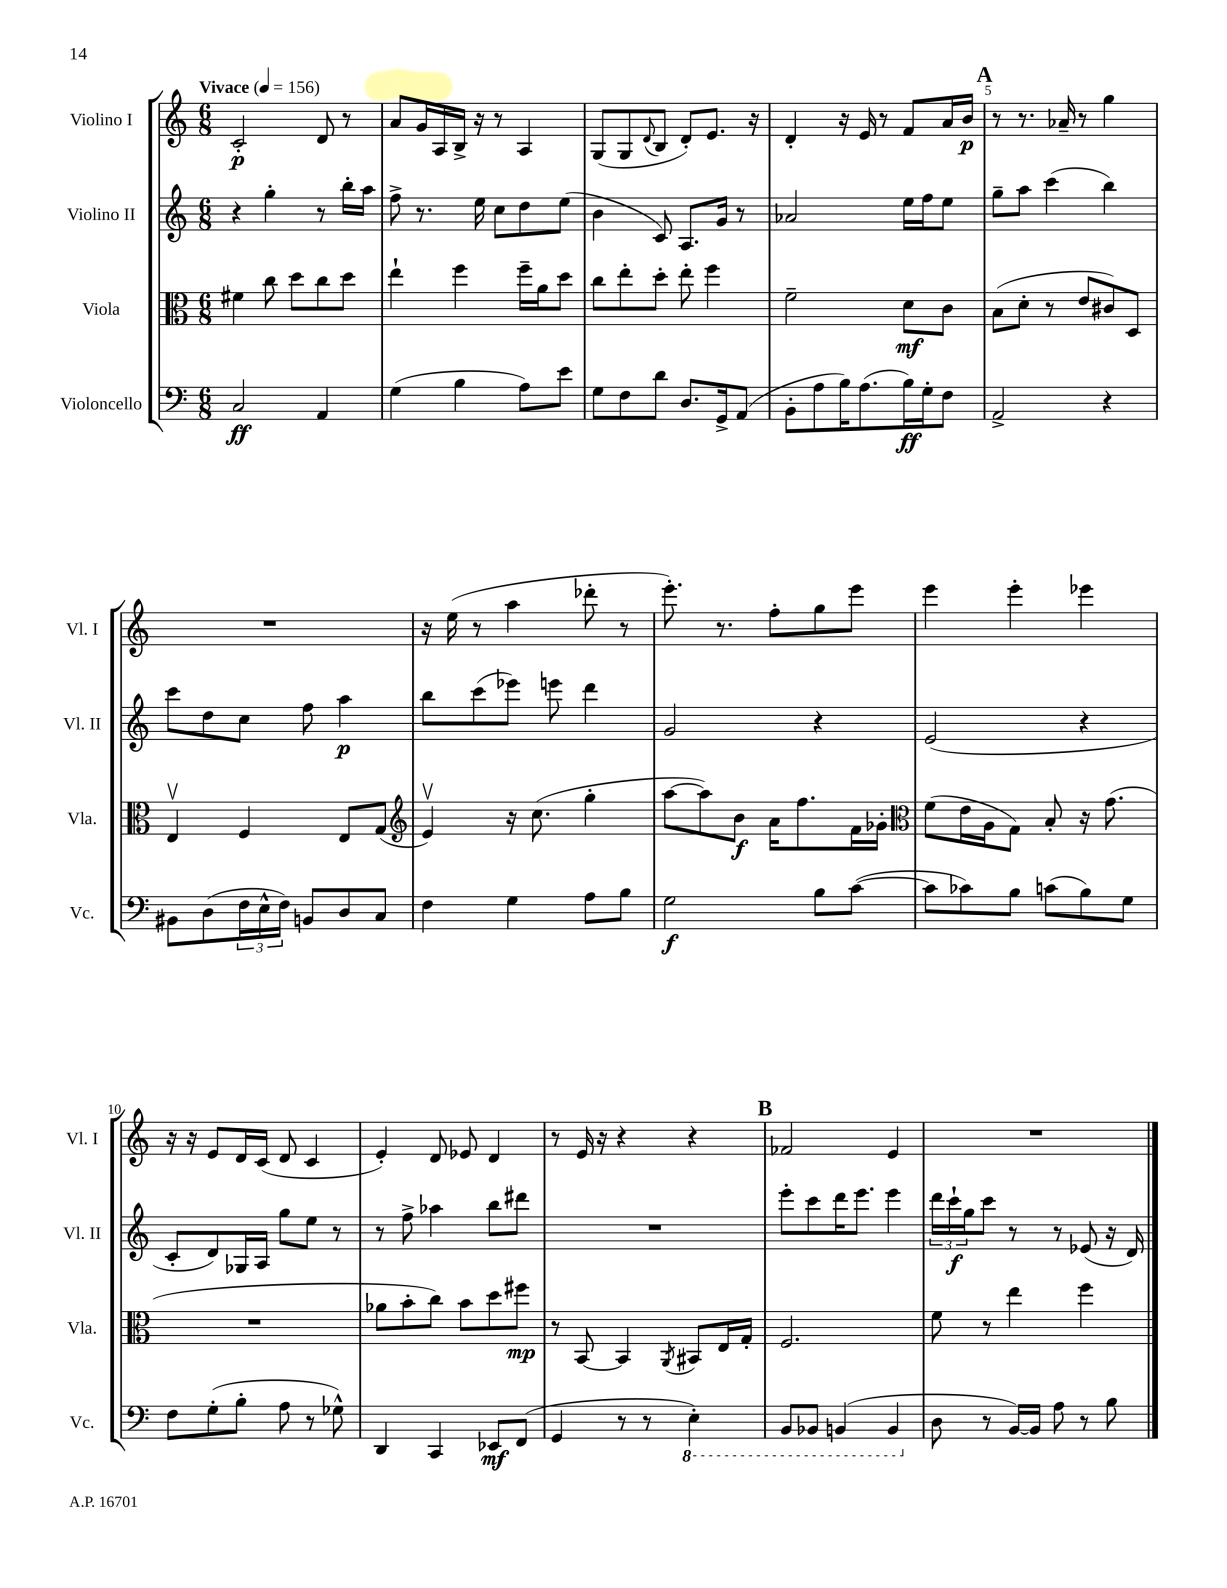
<<
\new StaffGroup <<
\new Staff = "s0" \with { instrumentName = "Violino I" shortInstrumentName = "Vl. I" } {
    \clef treble \key c \major \numericTimeSignature \time 6/8 \tempo "Vivace" 4 = 156
    c'2-.\p d'8 r8 |
    a'8 g'16 a16 b16-> r16 r8 a4 |
    g8( g8 \appoggiatura { d'8 } b8 d'8-.) e'8. r16 |
    d'4-. r16 e'16 r8 f'8 a'16 b'16\p |
    \mark \markup { \bold "A" } r8 r8. aes'16-- r8 g''4 |
    R2. |
    r16 e''16( r8 a''4 des'''8-. r8 |
    e'''8.-.) r8. f''8-. g''8 e'''8 |
    e'''4 e'''4-. ees'''4 |
    r16 r16 e'8 d'16 c'16( d'8 c'4 |
    e'4-.) d'8 ees'8 d'4 |
    r8 e'16 r16 r4 r4 |
    \mark \markup { \bold "B" } fes'2 e'4 |
    R2. \bar "|." |
}
\new Staff = "s1" \with { instrumentName = "Violino II" shortInstrumentName = "Vl. II" } {
    \clef treble \key c \major \numericTimeSignature \time 6/8
    r4 g''4-. r8 b''16-. a''16 |
    f''8-> r8. e''16 c''8 d''8 e''8( |
    b'4 c'8) a8. g'16 r8 |
    aes'2 e''16 f''16 e''8 |
    \mark \markup { \bold "A" } g''8-- a''8 c'''4( b''4) |
    c'''8 d''8 c''8 f''8 a''4\p |
    b''8 c'''8( ees'''8) e'''8 d'''4 |
    g'2 r4 |
    e'2( r4 |
    c'8-. d'8) ges16 a16 g''8 e''8 r8 |
    r8 f''8-> aes''4 b''8 dis'''8 |
    R2. |
    \mark \markup { \bold "B" } e'''8-. c'''8 d'''16 e'''8. e'''4 |
    \tuplet 3/2 { d'''16 c'''16-!\f g''16 } c'''8 r8 r8 ees'8( r16 d'16) \bar "|." |
}
\new Staff = "s2" \with { instrumentName = "Viola" shortInstrumentName = "Vla." } {
    \clef alto \key c \major \numericTimeSignature \time 6/8
    fis'4 c''8 d''8 c''8 d''8 |
    e''4-! f''4 f''16-- a'16 d''8 |
    c''8 e''8-. d''8-. e''8-. f''4 |
    f'2-- d'8\mf c'8 |
    \mark \markup { \bold "A" } b8( d'8-. r8 e'8 cis'8) d8 |
    e4\upbow f4 e8 g8( |
    \clef treble e'4\upbow) r16 c''8.( g''4-. |
    a''8~ a''8) b'8\f a'16 f''8. f'16 ges'16-. |
    \clef alto f'8( e'16 a16 g8) b8-. r16 g'8.( |
    R2. |
    aes'8 b'8-. c''8) b'8 d''8 fis''8\mp |
    r8 b,8~ b,4 \acciaccatura { a,8 } bis,8 e16 g16-. |
    \mark \markup { \bold "B" } f2. |
    f'8 r8 e''4 f''4 \bar "|." |
}
\new Staff = "s3" \with { instrumentName = "Violoncello" shortInstrumentName = "Vc." } {
    \clef bass \key c \major \numericTimeSignature \time 6/8
    c2\ff a,4 |
    g4( b4 a8) e'8 |
    g8 f8 d'8 d8. g,16-> a,8( |
    b,8-. a8 b16) a8.( b16\ff) g16-. f8 |
    \mark \markup { \bold "A" } a,2-> r4 |
    bis,8 d8( \tuplet 3/2 { f16 e16-^ f16) } b,8 d8 c8 |
    f4 g4 a8 b8 |
    g2\f b8 c'8~( |
    c'8 ces'8) b8 c'8( b8) g8 |
    f8 g8-.( b8-. a8 r8 ges8-^) |
    d,4 c,4 ees,8\mf f,8( |
    g,4 r8 r8 \ottava #-1 e,4-.) |
    \mark \markup { \bold "B" } b,,8 bes,,8 b,,4( b,,4 \ottava #0 |
    d8 r8 b,16~) b,16 a8 r8 b8 \bar "|." |
}
>>
>>
\layout { \context { \Score \override BarNumber.break-visibility = ##(#f #t #t) barNumberVisibility = #(every-nth-bar-number-visible 5) } }
